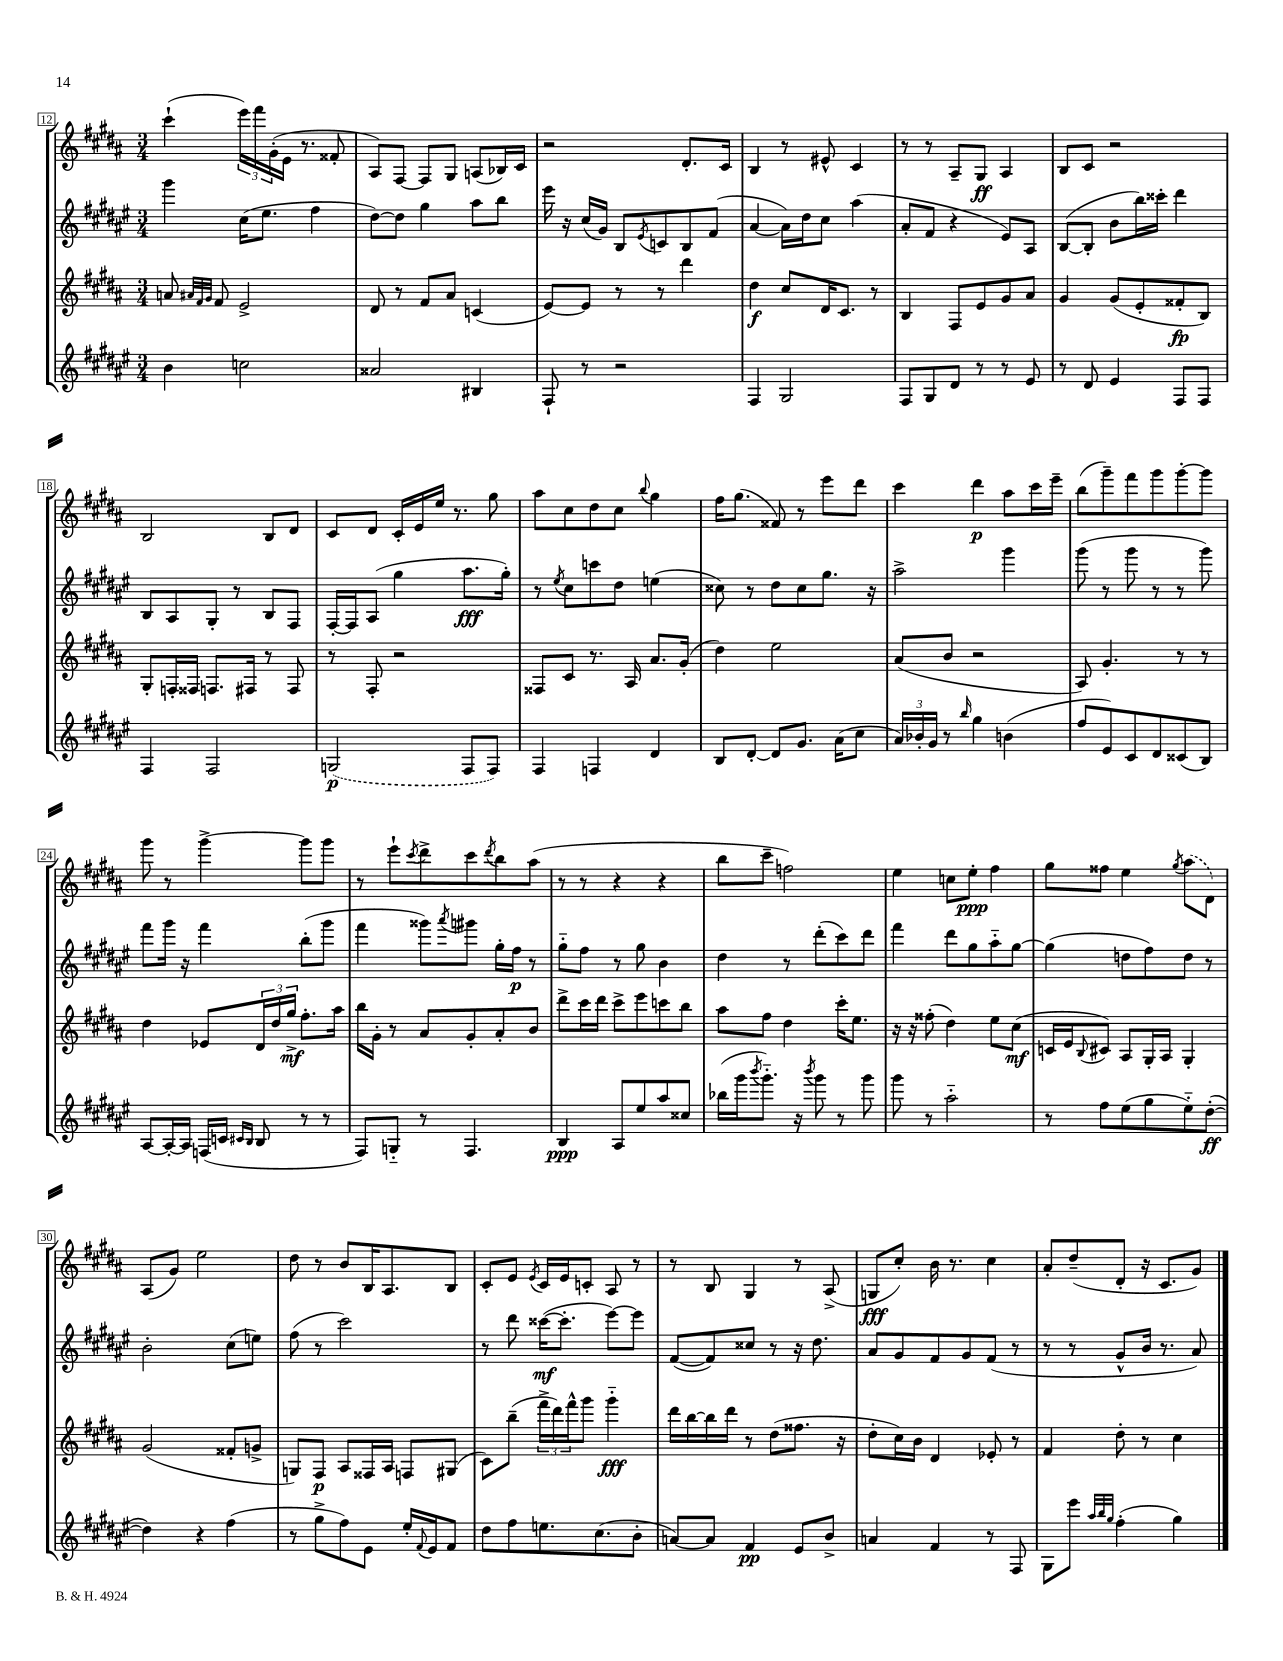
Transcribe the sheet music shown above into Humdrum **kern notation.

**kern	**kern	**kern	**kern
*staff4	*staff3	*staff2	*staff1
*clefG2	*clefG2	*clefG2	*clefG2
*k[f#c#g#d#a#e#]	*k[f#c#g#d#a#]	*k[f#c#g#d#a#e#]	*k[f#c#g#d#a#]
*M3/4	*M3/4	*M3/4	*M3/4
4b	8a	4ggg#	(4ccc#`
.	32qqa#	.	.
.	32qqf#	.	.
.	32qqg#	.	.
.	8f#	.	.
2cc	2e^	(16cc#	24eee)
.	.	.	24fff#
.	.	8.ee#	.
.	.	.	(24g#'
.	.	.	16e
.	.	.	8.r
.	.	4ff#	.
.	.	.	8f##'
=	=	=	=
2a##	8d#	[8dd#)	8A#)
.	8r	8dd#]	[8F#
.	8f#	4gg#	8F#]
.	8a#	.	8G#
4B#	(4c	8aa#	(8A
.	.	8bb	16B-)
.	.	.	16c#
=	=	=	=
8F#`	[8e)	16eee#	2r
.	.	16r	.
8r	8e]	(16cc#	.
.	.	16g#)	.
2r	8r	8B	.
.	.	8qe#	.
.	8r	8c	.
.	4ddd#	8B	8.d#'
.	.	(8f#	.
.	.	.	16c#
=	=	=	=
4F#	4dd#	[4a#	4B
2G#	8cc#	16a#])	8r
.	.	16dd#	.
.	16d#	8cc#	8e#^^
.	8.c#	.	.
.	.	(4aa#	4c#
.	8r	.	.
=	=	=	=
8F#	4B	8a#'	8r
8G#	.	8f#	8r
8d#	8F#	4r	8A#~
8r	8e	.	8G#
8r	8g#	8e#)	4A#
8e#	8a#	8A#	.
=	=	=	=
8r	4g#	([8B	8B
8d#	.	8B']	8c#
4e#	(8g#	8b	2r
.	8e'	16bb)	.
.	.	16ccc##'	.
8F#	8f##'	4ddd#	.
8F#	8B)	.	.
=	=	=	=
4F#	8G#'	8B	2B
.	16F'	8A#	.
.	16F##	.	.
2F#	8.F	8G#'	.
.	.	8r	.
.	16F#	.	.
.	8r	8B	8B
.	8F#	8F#	8d#
=	=	=	=
(2G	8r	[16F#'	8c#
.	.	16F#]	.
.	8F#'	(8A#	8d#
.	2r	4gg#	16c#'
.	.	.	16e
.	.	.	16ee
.	.	.	8.r
8F#	.	8.aa#	.
8F#)	.	.	8gg#
.	.	16gg#')	.
=	=	=	=
4F#	8F##	8r	8aa#
.	.	8qee#	.
.	8c#	8cc#	8cc#
4F	8.r	8ccc	8dd#
.	.	8dd#	8cc#
.	16A#	.	.
.	.	.	8qqbb
4d#	8.a#	(4ee	4gg#
.	(16g#'	.	.
=	=	=	=
8B	4dd#)	8cc##)	16ff#
.	.	.	(8.gg#
[8d#'	.	8r	.
8d#]	2ee	8dd#	8f##)
8.g#	.	8cc##	8r
.	.	8.gg#	8eee
(16a#	.	.	.
8cc#	.	.	8ddd#
.	.	16r	.
=	=	=	=
24a#)	(8a#	2aa#^	4ccc#
24b-'	.	.	.
24g#	.	.	.
8r	8b	.	.
16qqbb	.	.	.
4gg#	2r	.	4ddd#
(4b	.	4ggg#	8aa#
.	.	.	16ccc#
.	.	.	16eee~
=	=	=	=
8ff#	8A#)	(8ggg#	(8bb
8e#)	4.g#'	8r	8ggg#~)
8c#	.	8ggg#	8fff#
8d#	.	8r	8ggg#
(8c##	8r	8r	[8ggg#'
8B)	8r	8ggg#)	8ggg#]
=	=	=	=
[8A#	4dd#	8fff#	8ggg#
16A#'_	.	16ggg#	8r
16A#]	.	16r	.
(16F	8e-	4fff#	[4ggg#^
16c	.	.	.
16qqc#	.	.	.
16qqB	.	.	.
8B	24d#	.	.
.	24dd#	.	.
.	24gg#^	.	.
8r	8.ff#'	(8bb'	8ggg#]
8r	.	8ggg#	8ggg#
.	16aa#	.	.
=	=	=	=
8F#)	16bb	4fff#	8r
.	16g#'	.	.
8G'~	8r	.	8eee`
.	.	.	8qccc#
8r	8a#	8ggg##)	8ddd#^
.	.	8qaaa#	.
4.F#	8g#'	8ggg#	8ccc#
.	.	.	8qddd#
.	8a#'	16gg#'	8bb
.	.	16ff#	.
.	8b	8r	(8aa#
=	=	=	=
4B	8ddd#^	8gg#'~	8r
.	16ccc#	8ff#	8r
.	16ddd#	.	.
8A#	8ccc#^	8r	4r
8ee#	8eee	8gg#	.
8aa#	8ccc	4b	4r
8cc##	8bb	.	.
=	=	=	=
(16bb-	8aa#	4dd#	8bb
16ggg#	.	.	.
8qbbb	.	.	.
8.ggg#'~)	8ff#	.	8ccc#~
.	4dd#	8r	2ff)
16r	.	.	.
8qbbb	.	.	.
8ggg#	.	(8ddd#'	.
8r	16ccc#'	8ccc#)	.
.	8.ee	.	.
8ggg#	.	8ddd#	.
=	=	=	=
8ggg#	16r	4fff#	4ee
.	16r	.	.
8r	(8ff##'	.	.
2aa#'~	4dd#)	8ddd#	8cc
.	.	8gg#	8ee'
.	8ee	8aa#'~	4ff#
.	(8cc#	[8gg#	.
=	=	=	=
8r	16c	(4gg#]	8gg#
.	16e	.	.
.	8qqB	.	.
8ff#	8c#)	.	8ff##
(8ee#	8A#	8dd	4ee
8gg#	16G#'	8ff#)	.
.	16A#	.	.
.	.	.	8qgg#
8ee#'~)	4G#'	8dd	(8aa#
([8dd#'	.	8r	8d#)
=	=	=	=
4dd#])	(2g#	2b'	(8A#
.	.	.	8g#)
4r	.	.	2ee
(4ff#	8f##'	(8cc#	.
.	8g^	8ee)	.
=	=	=	=
8r	8G)	(8ff#	8dd#
8gg#^	8F#	8r	8r
8ff#)	8A#	2ccc#)	8b
8e#	16F##	.	16B
.	16A#	.	8.A#
16ee#'	8F	.	.
8qqf#	.	.	.
16e#	.	.	.
8f#	(8G#	.	8B
=	=	=	=
8dd#	8c#)	8r	8c#'
8ff#	(8bb~	8ddd#	8e
.	.	.	8qe
8.ee	24fff#^	([16ccc##	16c#
.	24ddd#)	.	.
.	.	8.ccc##']	16e
.	24fff#^^	.	.
.	8ggg#	.	8c'
(8.cc#	.	.	.
.	4ggg#'~	[8eee#)	8A#
8b'	.	8eee#]	8r
=	=	=	=
[8a)	16ddd#	([8f#	8r
.	[16bb	.	.
8a]	16bb]	8f#])	8B
.	16ddd#	.	.
4f#	8r	8cc##	4G#
.	(8dd#	8r	.
8e#	8.ff##	16r	8r
.	.	8.dd#	.
8b^	.	.	(8A#^
.	16r	.	.
=	=	=	=
4a	8dd#'	8a#	8G
.	16cc#)	8g#	8cc#')
.	16b	.	.
4f#	4d#	8f#	16b
.	.	.	8.r
.	.	8g#	.
8r	8e-'	(8f#	4cc#
8F#	8r	8r	.
=	=	=	=
8G#	4f#	8r	8a#'
8eee#	.	8r	(8dd#~
32qqaa#	.	.	.
32qqbb	.	.	.
32qqgg#	.	.	.
(4ff#'	8dd#'	8g#^^	8d#'
.	8r	16b	16r
.	.	8.r	8.c#
4gg#)	4cc#	.	.
.	.	8a#)	8g#)
==	==	==	==
*-	*-	*-	*-
